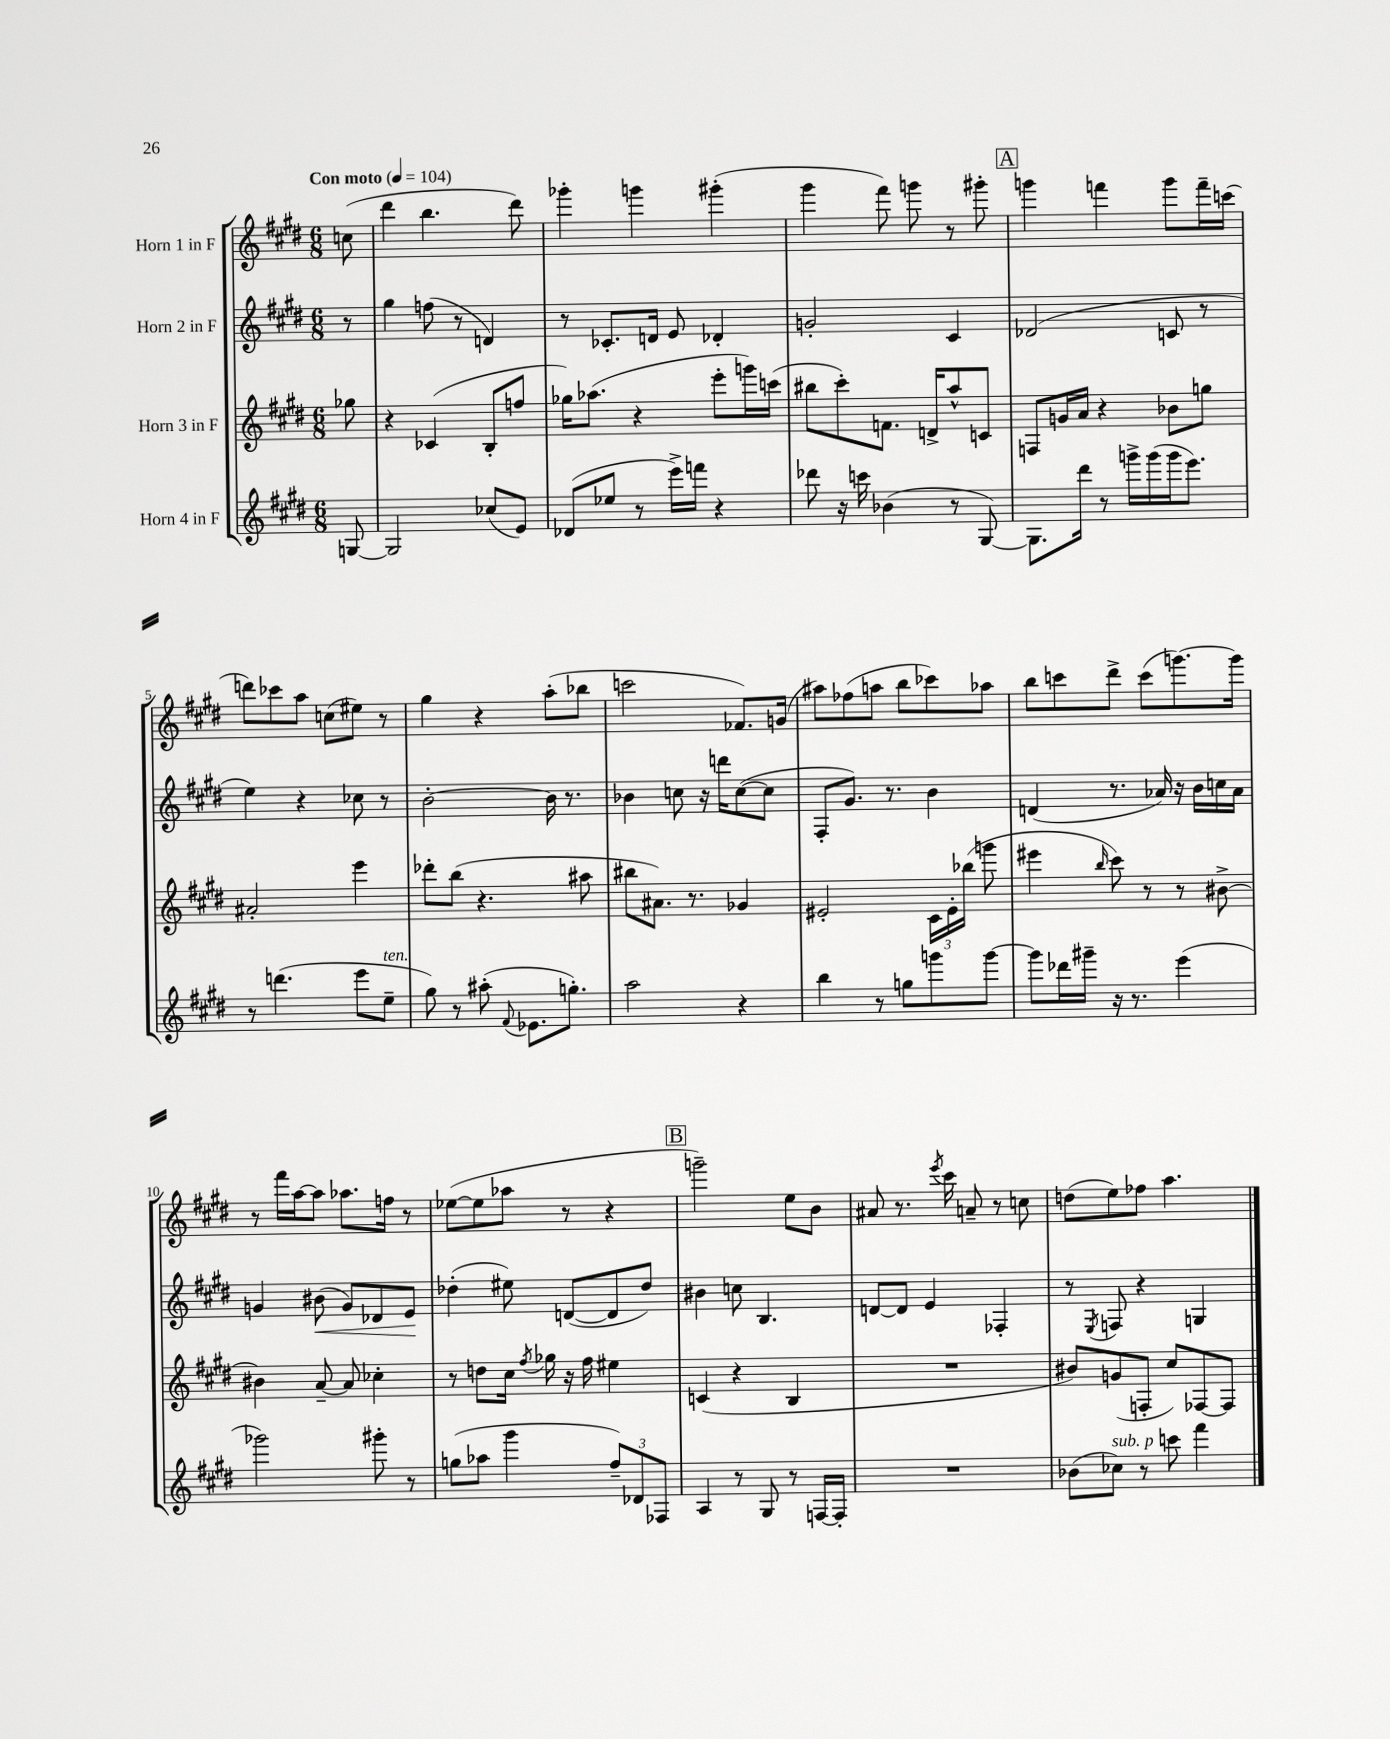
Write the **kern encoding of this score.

**kern	**kern	**kern	**kern
*staff4	*staff3	*staff2	*staff1
*clefG2	*clefG2	*clefG2	*clefG2
*k[f#c#g#d#]	*k[f#c#g#d#]	*k[f#c#g#d#]	*k[f#c#g#d#]
*M6/8	*M6/8	*M6/8	*M6/8
*MM104	*MM104	*MM104	*MM104
[8G/	8gg-\	8r	(8cc\
=	=	=	=
2G/]	4r	4gg#\	4ddd#\
.	(4c-/	(8ff\	4.bb\
.	.	8r	.
(8cc-/L	8B'/L	4d/)	.
8e/J)	8ff/J	.	8ddd#\)
=	=	=	=
(8d-/L	16gg-\LK)	8r	4ggg-'\
.	(8.aa-\J	.	.
8ee-/J	.	8.c-'/L	.
8r	4r	.	4ggg\
.	.	16d/Jk	.
16eee^\LL)	.	8e/	.
16fff\JJ	.	.	.
4r	8eee'\L	4d-'/	(4ggg#'\
.	16ggg\L)	.	.
.	(16ccc\JJ	.	.
=	=	=	=
8ddd-\	8bb#\L	2g'/	4ggg#\
16r	8ccc#'\)	.	.
16ccc\	.	.	.
(4b-\	8.f\J	.	8fff#\)
.	.	.	8ggg\
.	16d^/LK	.	.
8r	8aa^^/	4c#/	8r
[8G#/)	8c/J	.	8ggg#'\
=	=	=	=
8.G#\]L	8F/L	(2d-/	4ggg\
.	16g/L	.	.
16ddd#\Jk	16a/JJ	.	.
8r	4r	.	4fff\
16ggg^\LL	.	.	.
(16ggg\	.	.	.
16ggg\J	8b-\L	8c/	8ggg\L
8.eee\J)	.	.	.
.	8gg\J	8r	16fff~\L
.	.	.	(16ccc\JJ
=	=	=	=
8r	2a#'/	4ee\)	8ddd\L)
(4.ddd\	.	.	8ccc-\
.	.	4r	8aa\J
.	.	.	(8cc\L
8eee\L	4eee\	8cc-\	8ee#\J)
8ee~\J	.	8r	8r
=	=	=	=
8gg#\)	8ddd-'\L	[2b'\	4gg#\
8r	(8bb\J	.	.
(8aa#'\	4.r	.	4r
8qqf#/	.	.	.
8.e-\L	.	.	.
.	.	16b\]	(8aa'\L
8.gg'\J)	.	8.r	.
.	8aa#\	.	8bb-\J
=	=	=	=
2aa\	8bb#\L	4b-\	2ccc\
.	8.a#\J)	.	.
.	.	8cc\	.
.	8.r	.	.
.	.	16r	.
.	.	16ddd\LK	.
4r	4g-/	([8cc\	8.f-/L)
.	.	8cc\]J	.
.	.	.	(16g/Jk
=	=	=	=
4bb\	2e#'/	8F#'/L	8aa#\L)
.	.	8.g#/J)	(8ff-\
8r	.	.	8aa\J
.	.	8.r	.
8gg\L	.	.	8bb\L
8ggg\	24c#\LL	4b\	8ccc-\)
.	24e#'\	.	.
.	(24bb-\JJ	.	.
[8ggg\J	8ggg\	.	8aa-\J
=	=	=	=
8ggg\]L	4eee#\	(4d/	8bb\L
16ddd-\L	.	.	8ccc\
16ggg#~\JJ	.	.	.
.	16qqbb/	.	.
16r	8ccc#\)	8.r	8ddd#^\J
8.r	.	.	.
.	8r	.	(8ccc\L
.	.	16a-/)	.
(4eee\	8r	16r	[8.ggg\)
.	.	16b\LL	.
.	[8b#^\	16cc\	.
.	.	16a-\JJ	16ggg\]Jk
=	=	=	=
2ggg-\)	4b#\]	4g/	8r
.	.	.	16fff#\LL
.	.	.	[16aa\J
.	[8a~/	(8b#\	8aa\]J
.	8a/]	8g/L)	8.aa-\L
8ggg#'\	4cc-'\	8d-/	.
.	.	.	16ff\Jk
8r	.	8e/J	8r
=	=	=	=
(8gg\L	8r	(4dd-'\	([8ee-\L
8aa-\J	8dd\L	.	8ee-\]
4ggg#\	16cc#\Jk	8ee#\)	8aa-\J
.	8qff#/	.	.
.	16gg-\	.	.
.	16r	([8d/L	8r
.	16ff#\	.	.
12ff#~/L)	4ee#\	8d/]	4r
12d-/	.	.	.
.	.	8dd-/J)	.
12F-/J	.	.	.
=	=	=	=
4A/	(4c/	4b#\	2ggg~\)
8r	4r	8cc\	.
8G#/	.	4.B/	.
8r	4B/	.	8ee\L
[16F/LL	.	.	8b\J
16F'/]JJ	.	.	.
=	=	=	=
2.r	2.r	[8d/L	8a#/
.	.	8d/]J	8.r
.	.	4e/	.
.	.	.	8qeee/
.	.	.	16ccc#\
.	.	.	8a~/
.	.	4F-'/	8r
.	.	.	8cc\
=	=	=	=
(8b-\L	8b#/L)	8r	(8dd\L
.	.	8qE/	.
8cc-\J)	(8g/	8F/	8ee\)
8r	8F'/J	4r	8ff-\J
8ccc\	8cc#/L)	.	4.aa\
4fff#\	[8F-/	4G/	.
.	8F-/]J	.	.
==	==	==	==
*-	*-	*-	*-
